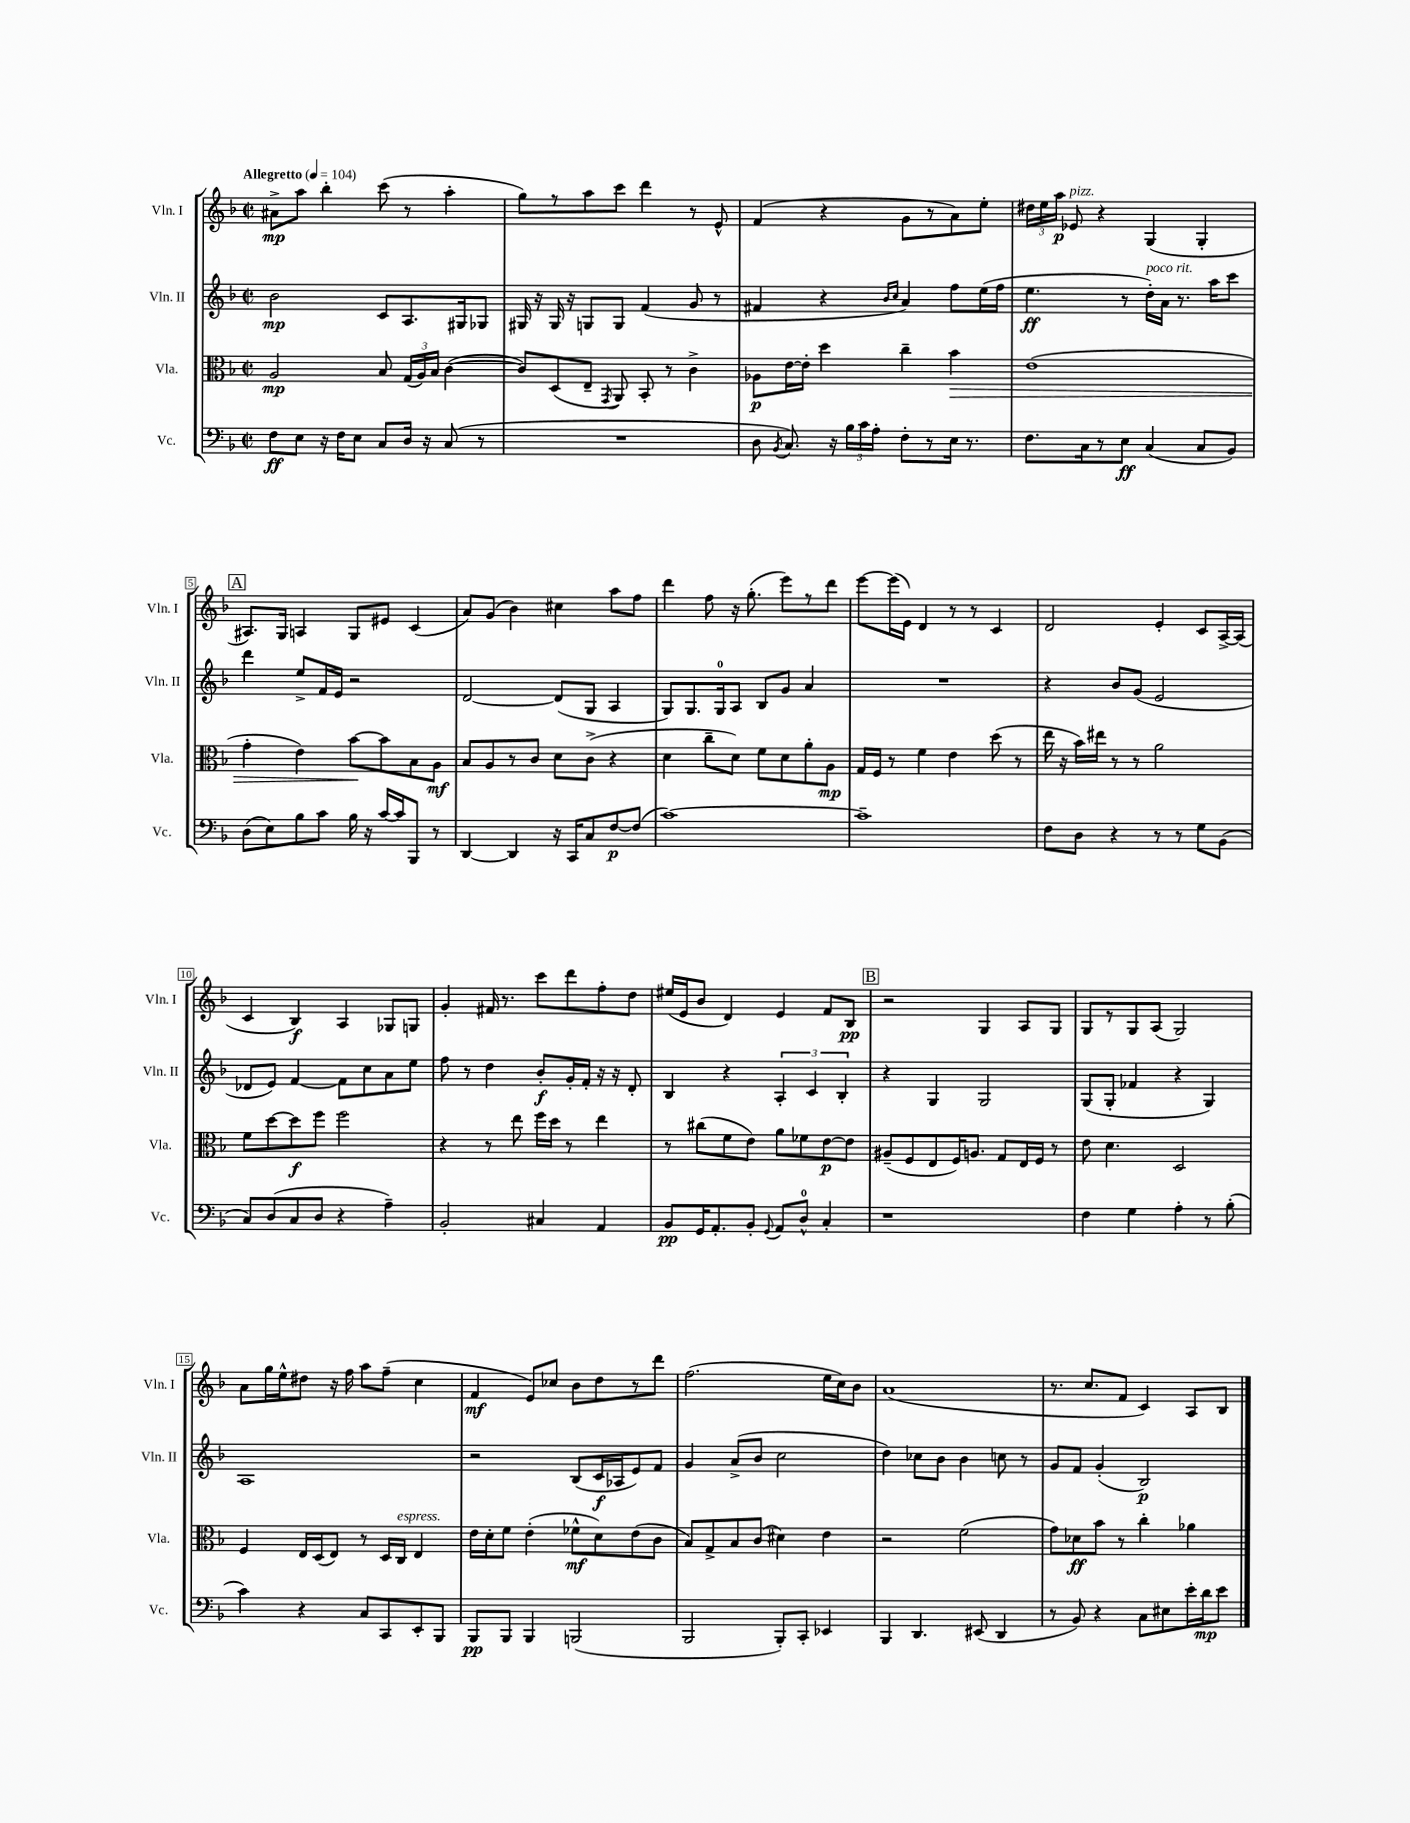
<<
\new StaffGroup <<
\new Staff = "s0" \with { instrumentName = "Vln. I" shortInstrumentName = "Vln. I" } {
    \clef treble \key f \major \defaultTimeSignature \time 2/2 \tempo "Allegretto" 4 = 104
    \autoBeamOff ais'8[->\mp a''8] bes''4-. c'''8( r8 a''4-. |
    g''8[) r8 a''8 c'''8] d'''4 r8 e'8-^ |
    f'4( r4 g'8[ r8 a'8) e''8]-. |
    \tuplet 3/2 { dis''16[ e''16 a''16]\p } ees'8^\markup { \italic "pizz." } r4 g4( g4-. |
    \mark \markup { \box "A" } ais8.[) g16] a4 g8[ eis'8] c'4( |
    a'8[) g'8]( bes'4) cis''4 a''8[ f''8] |
    d'''4 f''8 r16 g''8.-.( e'''8[) r8 d'''8] |
    e'''8[~ e'''16( e'16]) d'4 r8 r8 c'4 |
    d'2 e'4-. c'8[ a16~-> a16]( |
    c'4 bes4\f) a4 ges8[ g8] |
    g'4-. fis'16 r8. c'''8[ d'''8 f''8-. d''8] |
    eis''16[( e'16 bes'8] d'4) e'4 f'8[ bes8]\pp |
    \mark \markup { \box "B" } r2 g4 a8[ g8] |
    g8[ r8 g8 a8]( g2) |
    a'8[ g''16 e''16-^ dis''8] r16 f''16 a''8[ f''8]--( c''4 |
    f'4\mf e'8[) ces''8] bes'8[ d''8 r8 d'''8] |
    f''2.( e''16[ c''16) bes'8] |
    a'1( |
    r8. c''8.[ f'8] c'4) a8[ bes8] \bar "|." |
}
\new Staff = "s1" \with { instrumentName = "Vln. II" shortInstrumentName = "Vln. II" } {
    \clef treble \key f \major \defaultTimeSignature \time 2/2
    \autoBeamOff bes'2\mp c'8[ a8. gis16 ges8] |
    gis16 r16 gis16 r16 g8[ g8] f'4( g'8 r8 |
    fis'4 r4 \grace { bes'16[ c''16] } a'4) f''8[ e''16( f''16] |
    e''4.\ff r8 d''16[-.^\markup { \italic "poco rit." }) a'16] r8. a''16[ c'''8] |
    \mark \markup { \box "A" } d'''4 e''8[-> f'16 e'16] r2 |
    d'2~ d'8[( g8] a4 |
    g8[) g8. g16-0 a8] bes8[ g'8] a'4 |
    R1 |
    r4 bes'8[ g'8]( e'2 |
    des'8[ e'8]) f'4~ f'8[ c''8 a'8 e''8] |
    f''8 r8 d''4 bes'8[-.\f g'16-. f'16]-. r16 r16 d'8-. |
    bes4 r4 \tuplet 3/2 { a4-. c'4 bes4-. } |
    \mark \markup { \box "B" } r4 g4 g2 |
    g8[( g8]-. fes'4 r4 g4) |
    a1 |
    r2 bes8[( c'16\f aes16 e'8) f'8] |
    g'4 a'8[->( bes'8] c''2 |
    d''4) ces''8[ bes'8] bes'4 c''8 r8 |
    g'8[ f'8] g'4-.( bes2\p) \bar "|." |
}
\new Staff = "s2" \with { instrumentName = "Vla." shortInstrumentName = "Vla." } {
    \clef alto \key f \major \defaultTimeSignature \time 2/2
    \autoBeamOff a2\mp bes8 \tuplet 3/2 { g16[( a16) bes16] } c'4~( |
    c'8[) d8( e8]-- \acciaccatura { g,8 } a,8) bes,8-. r8 c'4-> |
    aes8[\p e'16~ e'16]-. d''4 c''4-- bes'4\> |
    e'1( |
    \mark \markup { \box "A" } g'4-. e'4) bes'8[~\! bes'8 bes8 a8]\mf |
    bes8[ a8 r8 c'8] d'8[ c'8]->( r4 |
    d'4 c''8[-- d'8]) f'8[ d'8 a'8-. a8]\mp |
    g16[ f16] r8 f'4 e'4 d''8( r8 |
    e''16 r16 bes'16[) eis''16] r8 r8 a'2 |
    f'8[ d''8~ d''8\f f''8] f''2 |
    r4 r8 e''8 f''16[ d''16] r8 e''4 |
    r8 cis''8[( f'8 e'8]) a'8[ fes'8 e'8~\p e'8] |
    \mark \markup { \box "B" } ais8[--( f8 e8 f16) a8.] g8[ e16 f16] r8 |
    e'8 d'4. d2 |
    f4 e16[ d16( e8]) r8 d16[ c16]^\markup { \italic "espress." } e4 |
    e'16[ d'16-. f'8] e'4-.( fes'8[-^\mf d'8) e'8( c'8] |
    bes8[) g8-> bes8 c'8]( dis'4) e'4 |
    r2 f'2( |
    g'8[) des'8\ff bes'8] r8 c''4-. aes'4 \bar "|." |
}
\new Staff = "s3" \with { instrumentName = "Vc." shortInstrumentName = "Vc." } {
    \clef bass \key f \major \defaultTimeSignature \time 2/2
    \autoBeamOff f8[\ff e8] r16 f16[ e8] c8[ d16] r16 c8( r8 |
    R1 |
    d8 \acciaccatura { bes,8 } c8.) r16 \tuplet 3/2 { bes16[ c'16 a16]-. } f8[-. r8 e16] r8. |
    f8.[ c16 r8 e8]\ff c4( c8[ bes,8]) |
    \mark \markup { \box "A" } d8[( e8) bes8 c'8] bes16 r16 c'16[~ c'16 bes,,8] r8 |
    d,4~ d,4 r16 c,16[ c8 f8~\p f8]( |
    c'1~) |
    c'1-- |
    f8[ d8] r4 r8 r8 g8[ bes,8]( |
    c8[) d8( c8 d8] r4 a4--) |
    bes,2-. cis4 a,4 |
    bes,8[\pp g,16 a,8.-. bes,8]-. \appoggiatura { g,8 } a,8[ d8]-0-^ c4-. |
    \mark \markup { \box "B" } r1 |
    f4 g4 a4-. r8 bes8-.( |
    c'4) r4 c8[ c,8 e,8-. bes,,8] |
    bes,,8[\pp bes,,8] bes,,4 b,,2( |
    bes,,2 bes,,8[-.) c,8]-. ees,4 |
    bes,,4 d,4. eis,8( d,4 |
    r8 bes,8) r4 c8[ eis8 e'16-. d'16\mp e'8] \bar "|." |
}
>>
>>
\layout { \context { \Score \override BarNumber.stencil = #(make-stencil-boxer 0.1 0.3 ly:text-interface::print) } }
